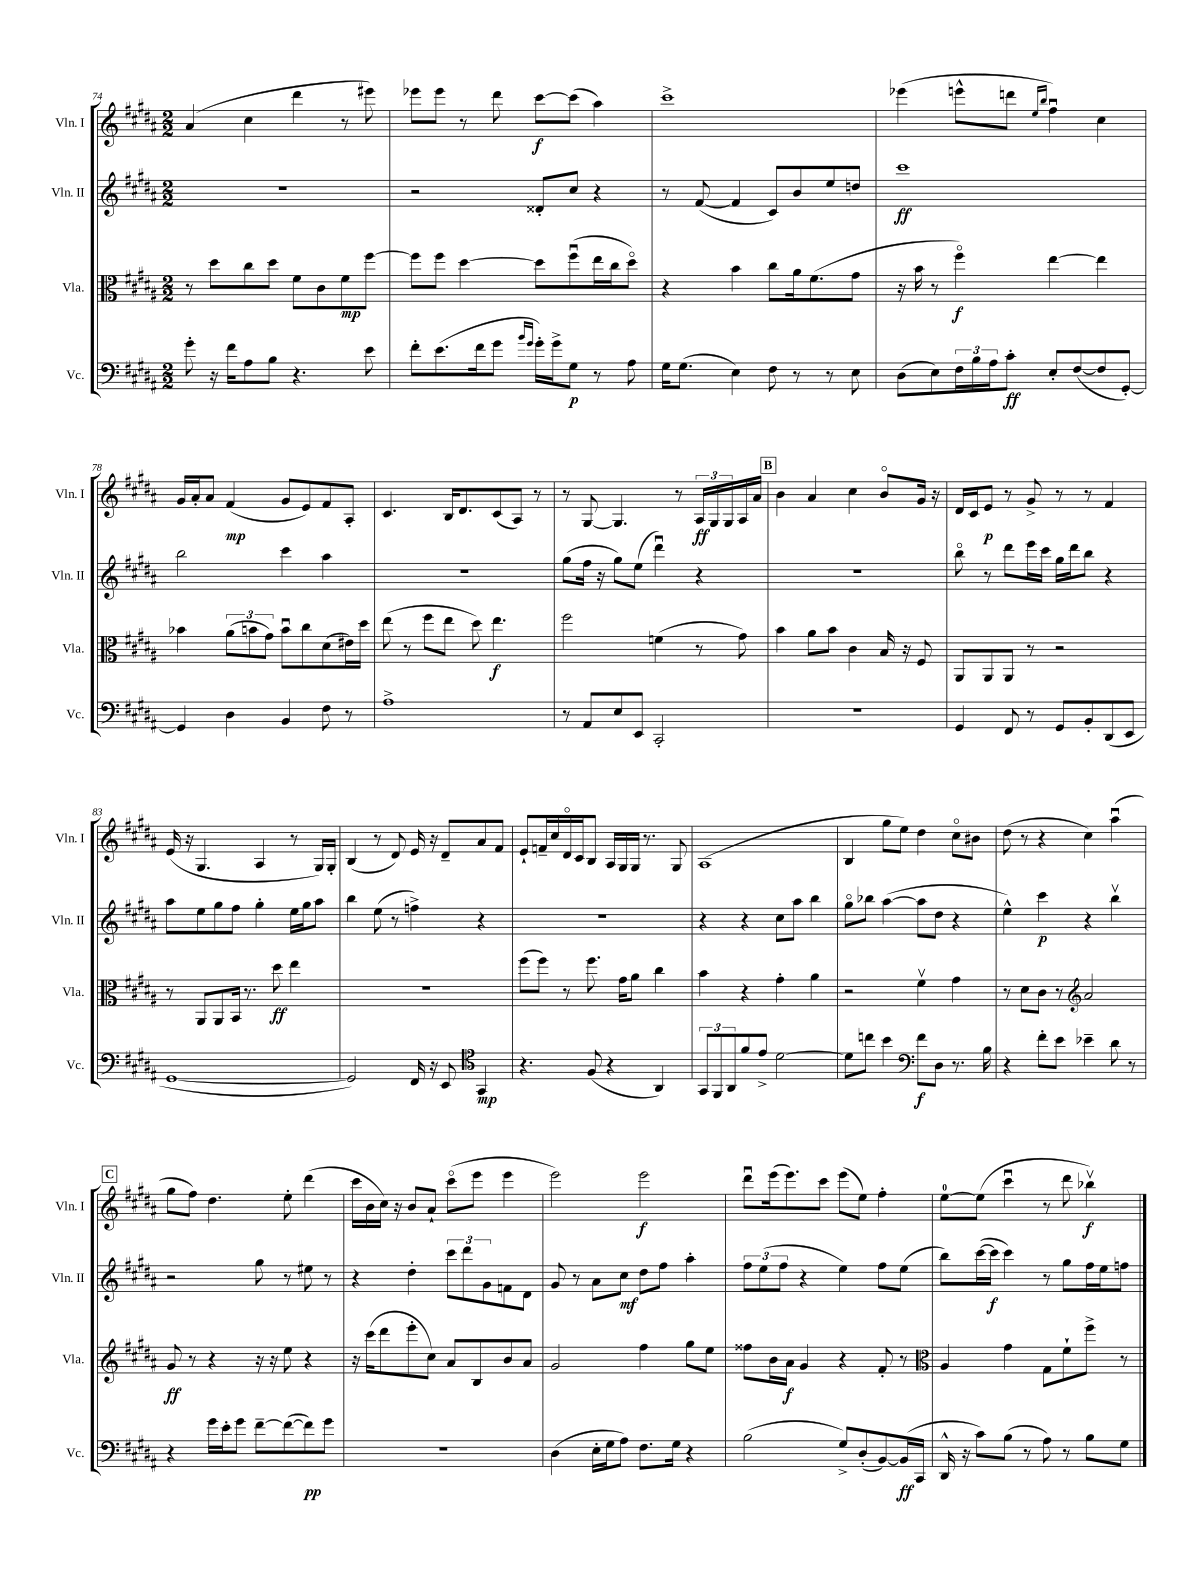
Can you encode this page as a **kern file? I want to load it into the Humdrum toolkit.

**kern	**kern	**kern	**kern
*staff4	*staff3	*staff2	*staff1
*clefF4	*clefC3	*clefG2	*clefG2
*k[f#c#g#d#a#]	*k[f#c#g#d#a#]	*k[f#c#g#d#a#]	*k[f#c#g#d#a#]
*M2/2	*M2/2	*M2/2	*M2/2
8g#'\	8r	1r	(4a#/
16r	8dd#\L	.	.
16f#\LK	.	.	.
8A#\	8cc#\	.	4cc#\
8B\J	8dd#\J	.	.
4.r	8f#\L	.	4ddd#\
.	8c#\	.	.
.	8f#\	.	8r
8e\	[8ff#\J	.	8eee#\)
=	=	=	=
8f#'\L	8ff#\]L	2r	8eee-\L
(8.e\	8ff#\J	.	8eee-\J
.	[4dd#\	.	8r
16f#\k	.	.	.
8g#\J	.	.	8ddd#\
16qqb/LL	.	.	.
16qqg#/JJ	.	.	.
16g#'\LL)	8dd#\]L	8d##'/L	[8ccc#\L
16g#^\J	.	.	.
8G#\J	(8ff#u\	8cc#/J	(8ccc#\]J
8r	16ee\L	4r	4aa#\)
.	16cc#\J	.	.
8A#\	8dd#o\J)	.	.
=	=	=	=
16G#\LK	4r	8r	1ccc#^
(8.G#\J	.	.	.
.	.	([8f#/	.
4E\)	4b\	4f#/]	.
8F#\	8cc#\L	8c#/L)	.
8r	16a#\k	8b/	.
.	(8.f#\	.	.
8r	.	8ee/	.
8E\	8g#\J	8dd/J	.
=	=	=	=
(8D#\L	16r	1ccc#	(4eee-\
.	16b\	.	.
8E\)	8r	.	.
24F#\L	4ff#o\)	.	8eee^^\L
24B\	.	.	.
24A#\J	.	.	.
8c#'\J	.	.	8ddd\J
.	.	.	16qqee/LL
.	.	.	16qqbb/JJ
8E'/L	[4ee\	.	4ff#u\)
([8F#/	.	.	.
8F#/]	4ee\]	.	4cc#\
[8GG#'/J)	.	.	.
=	=	=	=
4GG#/]	4b-\	2bb\	16g#/LL
.	.	.	16a#'/J
.	.	.	8a#/J
4D#\	(12a#\L	.	(4f#/
.	12b\	.	.
.	12g#\J)	.	.
4BB/	8bu\L	4ccc#\	8g#/L
.	8cc#\	.	8e/)
8F#\	(8d#\	4aa#\	8f#/
8r	16e#\L)	.	8A#'/J
.	16dd#\JJ	.	.
=	=	=	=
1A#^	(8ee\	1r	4.c#/
.	8r	.	.
.	8ff#\L	.	.
.	8ee\J	.	16B/LK
.	.	.	8.d#/
.	8dd#\)	.	.
.	4.ee\	.	(8c#/
.	.	.	8A#/J)
.	.	.	8r
=	=	=	=
8r	2ff#\	(8gg#\L	8r
8AA#/L	.	16ff#\Jk	[8G#/
.	.	16r	.
8E/	.	8gg#\L)	4.G#/]
8EE/J	.	(8ee\J	.
2CC#'/	(4f\	4ddd#u\)	.
.	.	.	8r
.	8r	4r	24A#/LL
.	.	.	24G#/
.	.	.	24G#/
.	8g#\)	.	16A#/
.	.	.	16a#/JJ
=	=	=	=
1r	4b\	1r	4b\
.	8a#\L	.	4a#/
.	8b\J	.	.
.	4c#\	.	4cc#\
.	16B/	.	8bo/L
.	16r	.	.
.	8F#/	.	16g#/Jk
.	.	.	16r
=	=	=	=
4GG#/	8AA#/L	8bbo\	16d#/LL
.	.	.	16c#/J
.	8AA#/	8r	8e/J
8FF#/	8AA#/J	8ddd#\L	8r
8r	8r	16eee\L	8g#^/
.	.	16ccc#\JJ	.
8GG#/L	2r	16gg#\LL	8r
.	.	16ddd#\J	.
8BB'/	.	8bb\J	8r
(8DD#/	.	4r	4f#/
8EE/J	.	.	.
=	=	=	=
[1GG#	8r	8aa#\L	(16e/
.	.	.	16r
.	8AA#/L	8ee\	4.G#/
.	8AA#/	8gg#\	.
.	16BB/Jk	8ff#\J	.
.	8.r	.	.
.	.	4gg#'\	4A#/
.	8dd#\	.	.
.	4ee\	16ee\LL	8r
.	.	16gg#\J	.
.	.	8aa#\J	16G#/LL)
.	.	.	16G#'/JJ
=	=	=	=
2GG#/])	1r	4bb\	(4B/
.	.	(8ee\	8r
.	.	8r	8d#/)
16FF#/	.	4ff^\)	16e/
16r	.	.	16r
8EE/	.	.	8d#~/L
*clefC4	*	*	*
4GG#/	.	4r	8a#/
.	.	.	8f#/J
=	=	=	=
4.r	(8ff#\L	1r	8e`/L
.	8ff#\J)	.	16f~/L
.	.	.	16cc#/
.	8r	.	16d#o/
.	.	.	16c#/J
(8F#/	8.ff#\	.	8B/J
4r	.	.	16A#/LL
.	16g#\LK	.	16G#/
.	8a#\J	.	16G#/JJ
.	.	.	8.r
4AA#/)	4cc#\	.	.
.	.	.	8G#/
=	=	=	=
12GG#/L	4b\	4r	(1A#
12FF#/	.	.	.
12AA#/	.	.	.
8f#/	4r	4r	.
8e^/J	.	.	.
[2d#\	4g#'\	8cc#\L	.
.	.	8aa#\J	.
.	4a#\	4bb\	.
=	=	=	=
8d#\]L	2r	8gg#o\L	4B/
8cc\J	.	8bb-\J	.
4b\	.	([4aa#\	8gg#\L
.	.	.	8ee\J)
*clefF4	*	*	*
8f#\L	4f#v\	8aa#\]L	4dd#\
8D#\J	.	8dd#\J	.
8.r	4g#\	4r	8cc#o\L
.	.	.	8b#\J
16B\	.	.	.
=	=	=	=
4r	8r	4ee^^\)	(8dd#\
.	8d#\L	.	8r
8f#'\L	8c#\J	4ccc#\	4r
8e\J	8r	.	.
*	*clefG2	*	*
4e-~\	2a#/	4r	4cc#\)
8d#\	.	4bbv\	(4aa#u\
8r	.	.	.
=	=	=	=
4r	8g#/	2r	8gg#\L
.	8r	.	8ff#\J)
16g#\LL	4r	.	4.dd#\
16e'\J	.	.	.
8g#\J	.	.	.
[8f#~\L	16r	8gg#\	.
.	16r	.	.
(8f#\_	8ee\	8r	8ee'\
8f#\])	4r	8ee#\	(4ddd#\
8g#\J	.	8r	.
=	=	=	=
1r	16r	4r	16ccc#\LL
.	(16ccc#\LK	.	16b\
.	8ddd#\	.	16cc#\JJ)
.	.	.	16r
.	8eee'\	4dd#'\	8b/L
.	8cc#\J)	.	8a#`/J
.	8a#/L	12ccc#\L	(8ccc#o\L
.	.	12ddd#\	.
.	8B/	.	8eee\J
.	.	12g#\	.
.	8b/	8f\	4eee\
.	8a#/J	8d#\J	.
=	=	=	=
(4D#\	2g#/	8g#/	2eee\)
.	.	8r	.
16E'\LL	.	8a#\L	.
16G#\J	.	.	.
8A#\J)	.	8cc#\J	.
8.F#\L	4ff#\	8dd#\L	2eee\
.	.	8ff#\J	.
16G#\Jk	.	.	.
4r	8gg#\L	4aa#'\	.
.	8ee\J	.	.
=	=	=	=
(2B\	8ff##\L	12ff#\L	8ddd#u\L
.	.	(12ee\	.
.	16b\L	.	(16eee\k
.	.	12ff#\J	.
.	16a#\JJ	.	8.eee\)
.	4g#/	4r	.
.	.	.	8ccc#\J
8G#^/L)	4r	4ee\)	(8eee\L
(8D#'/	.	.	8ee\J)
[8BB/)	8f#'/	8ff#\L	4ff#'\
(16BB/]L	8r	(8ee\J	.
16CC#/JJ	.	.	.
=	=	=	=
*	*clefC3	*	*
16DD#^^/	4A#/	8bb\L)	[8ee\L
16r	.	.	.
8c#\L)	.	([16ccc#\L	(8ee\]J
.	.	16ccc#\]JJ	.
(8B\J	4g#\	4ccc#\)	4ccc#u\
8r	.	.	.
8A#\)	8G#\L	8r	8r
8r	8f#`\	8gg#\L	8ddd#\
8B\L	8ff#^\J	16ff#\L	4bb-v\)
.	.	16ee\J	.
8G#\J	8r	8ff\J	.
==	==	==	==
*-	*-	*-	*-
